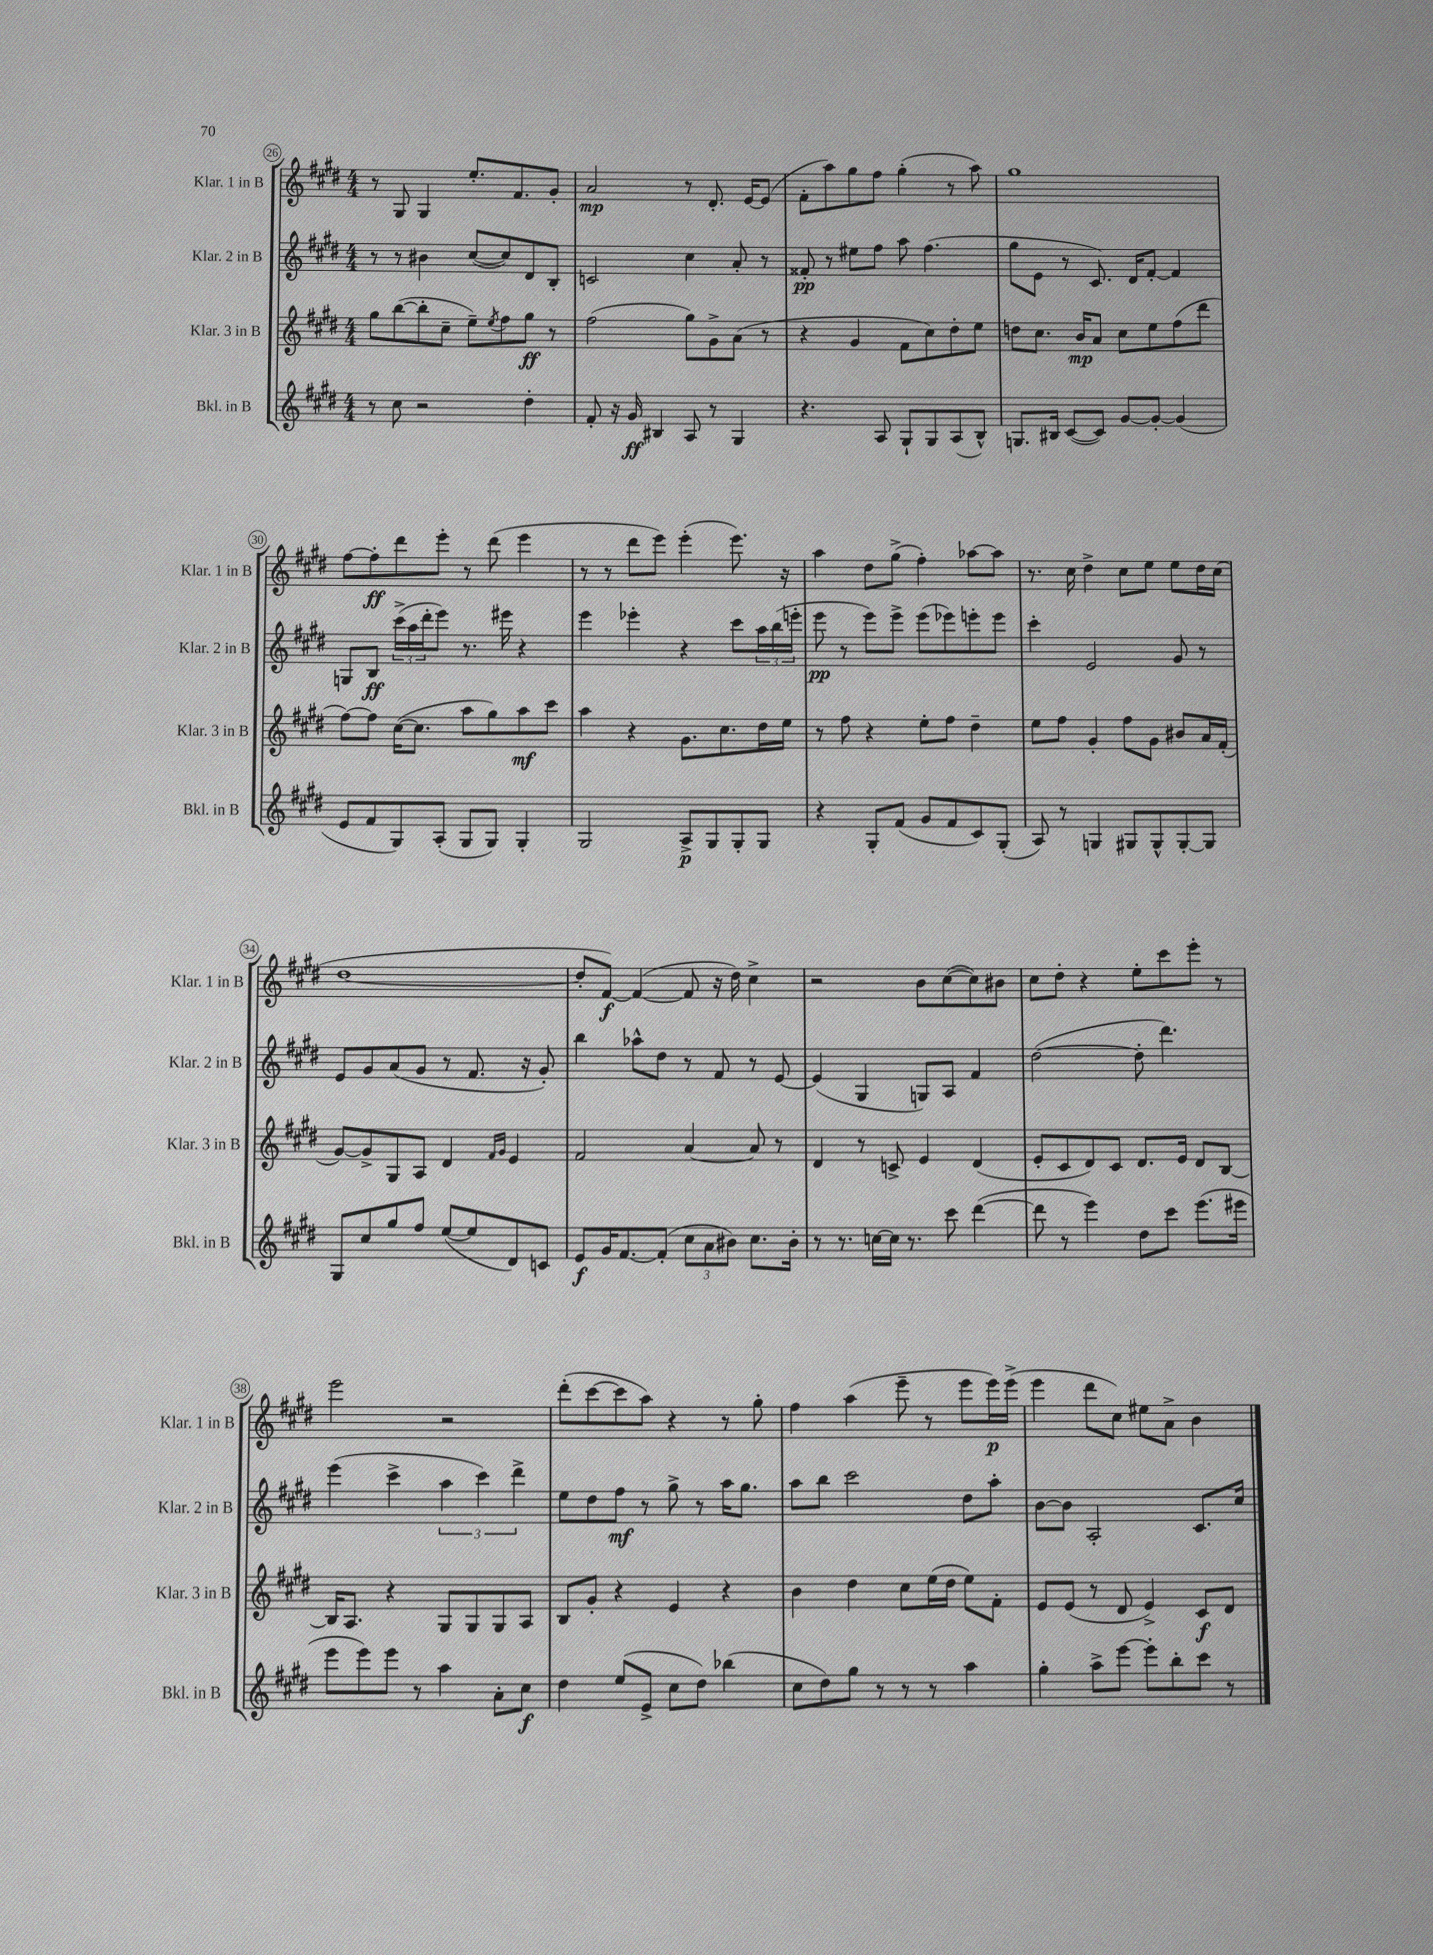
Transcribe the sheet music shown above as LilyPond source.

<<
\new StaffGroup <<
\new Staff = "s0" \with { instrumentName = "Klar. 1 in B" shortInstrumentName = "Klar. 1 in B" } {
    \clef treble \key e \major \numericTimeSignature \time 4/4
    r8 gis8 gis4 e''8.-. fis'8. gis'8-. |
    a'2\mp r8 dis'8.-. e'16~ e'8( |
    fis'8-. a''8) gis''8 fis''8 gis''4-.( r8 a''8) |
    gis''1 |
    fis''8~ fis''8-.\ff dis'''8 e'''8-. r8 dis'''8( e'''4 |
    r8 r8 dis'''8 e'''8) e'''4-.( e'''8.) r16 |
    a''4 dis''8 gis''8->( fis''4-.) aes''8~ aes''8 |
    r8. cis''16 dis''4-> cis''8 e''8 e''8 dis''16 cis''16( |
    dis''1~ |
    dis''8-. fis'8~\f) fis'4~( fis'8 r16 dis''16) cis''4-> |
    r2 b'8 cis''8~( cis''8) bis'8 |
    cis''8 dis''8-. r4 e''8-. cis'''8 e'''8-. r8 |
    e'''2 r2 |
    dis'''8-.( cis'''8~ cis'''8 a''8) r4 r8 gis''8-. |
    fis''4 a''4( e'''8-- r8 e'''8 e'''16\p) e'''16->( |
    e'''4 dis'''8 cis''8) eis''8 a'8-> b'4 \bar "|." |
}
\new Staff = "s1" \with { instrumentName = "Klar. 2 in B" shortInstrumentName = "Klar. 2 in B" } {
    \clef treble \key e \major \numericTimeSignature \time 4/4
    r8 r8 bis'4 cis''8~( cis''8) dis'8 b8-. |
    c'2 cis''4 a'8-. r8 |
    fisis'8-.\pp r8 eis''8 fis''8 a''8 fis''4.( |
    gis''8 e'8 r8 cis'8.) dis'16 fis'8~-. fis'4 |
    g8 b8\ff \tuplet 3/2 { cis'''16->( a''16 dis'''16-. } e'''8) r8. eis'''16 r4 |
    e'''4 ees'''4-. r4 cis'''8 \tuplet 3/2 { a''16 b''16( e'''16-. } |
    e'''8\pp r8 e'''8) e'''8-> e'''8( ees'''8) e'''8-. e'''8 |
    cis'''4-. e'2 gis'8 r8 |
    e'8 gis'8 a'8( gis'8 r8 fis'8. r16 gis'8-.) |
    b''4 aes''8-^ dis''8 r8 fis'8 r8 e'8~ |
    e'4( gis4 g8) a8 fis'4 |
    dis''2~( dis''8-. dis'''4.) |
    e'''4( cis'''4-> \tuplet 3/2 { a''4 cis'''4) dis'''4-> } |
    e''8 dis''8 fis''8\mf r8 gis''8-> r8 a''16 gis''8. |
    a''8 b''8 cis'''2 dis''8 a''8-. |
    b'8~ b'8 a2-. cis'8. cis''16 \bar "|." |
}
\new Staff = "s2" \with { instrumentName = "Klar. 3 in B" shortInstrumentName = "Klar. 3 in B" } {
    \clef treble \key e \major \numericTimeSignature \time 4/4
    gis''8 b''8~( b''8-. cis''8-- e''8--) \acciaccatura { e''8 } fis''8 gis''8\ff r8 |
    fis''2( gis''8) gis'8-> a'8( r8 |
    r4 gis'4 fis'8 cis''8) dis''8-. e''8 |
    d''8 cis''8. b'16\mp a'8 cis''8 e''8 fis''8( dis'''8 |
    fis''8~) fis''8 cis''16~( cis''8. a''8 gis''8) a''8\mf cis'''8 |
    a''4 r4 gis'8. cis''8. dis''16 e''16 |
    r8 fis''8 r4 e''8-. fis''8 dis''4-- |
    e''8 fis''8 gis'4-. fis''8 gis'8 bis'8 a'16 fis'16-.( |
    gis'8~) gis'8-> gis8 a8 dis'4 \grace { fis'16 gis'16 } e'4 |
    fis'2 a'4~ a'8 r8 |
    dis'4 r8 c'8-> e'4 dis'4( |
    e'8-. cis'8 dis'8) cis'8 dis'8. e'16 dis'8 b8~ |
    b16 a8. r4 gis8 gis8 gis8 a8 |
    b8 gis'8-. r4 e'4 r4 |
    b'4 dis''4 cis''8 e''16( dis''16 e''8) fis'8-. |
    e'8 e'8( r8 dis'8 e'4->) cis'8\f dis'8 \bar "|." |
}
\new Staff = "s3" \with { instrumentName = "Bkl. in B" shortInstrumentName = "Bkl. in B" } {
    \clef treble \key e \major \numericTimeSignature \time 4/4
    r8 cis''8 r2 dis''4-. |
    fis'8-. r16 gis'16\ff bis4 a8 r8 gis4 |
    r4. a8 gis8-! gis8 a8( b8-^) |
    g8. bis16 cis'8~( cis'8) gis'8~ gis'8~-. gis'4( |
    e'8 fis'8 gis8) a8-.( gis8 gis8) gis4-. |
    gis2 a8->\p gis8 gis8-. gis8 |
    r4 gis8-. fis'8( gis'8 fis'8 cis'8) gis8-.( |
    a8) r8 g4 gis8 gis8-^ gis8~-. gis8 |
    gis8 cis''8 gis''8 fis''8 e''8~( e''8 dis'8) c'8 |
    e'8\f gis'16 fis'8.~ fis'8-.( \tuplet 3/2 { cis''8 a'8 bis'8) } cis''8. bis'16-. |
    r8 r8. c''16~ c''16 r8. cis'''8 dis'''4~( |
    dis'''8 r8 e'''4) dis''8 cis'''8 e'''8.( eis'''16 |
    e'''8 e'''8) e'''8 r8 a''4 a'8-. cis''8\f |
    dis''4 e''8( e'8-> cis''8 dis''8) bes''4( |
    cis''8 dis''8) gis''8 r8 r8 r8 a''4 |
    gis''4-. a''8-> e'''8~ e'''8-. b''8-. cis'''8 r8 \bar "|." |
}
>>
>>
\layout { \context { \Score currentBarNumber = #26 \override BarNumber.stencil = #(make-stencil-circler 0.1 0.3 ly:text-interface::print) } }
